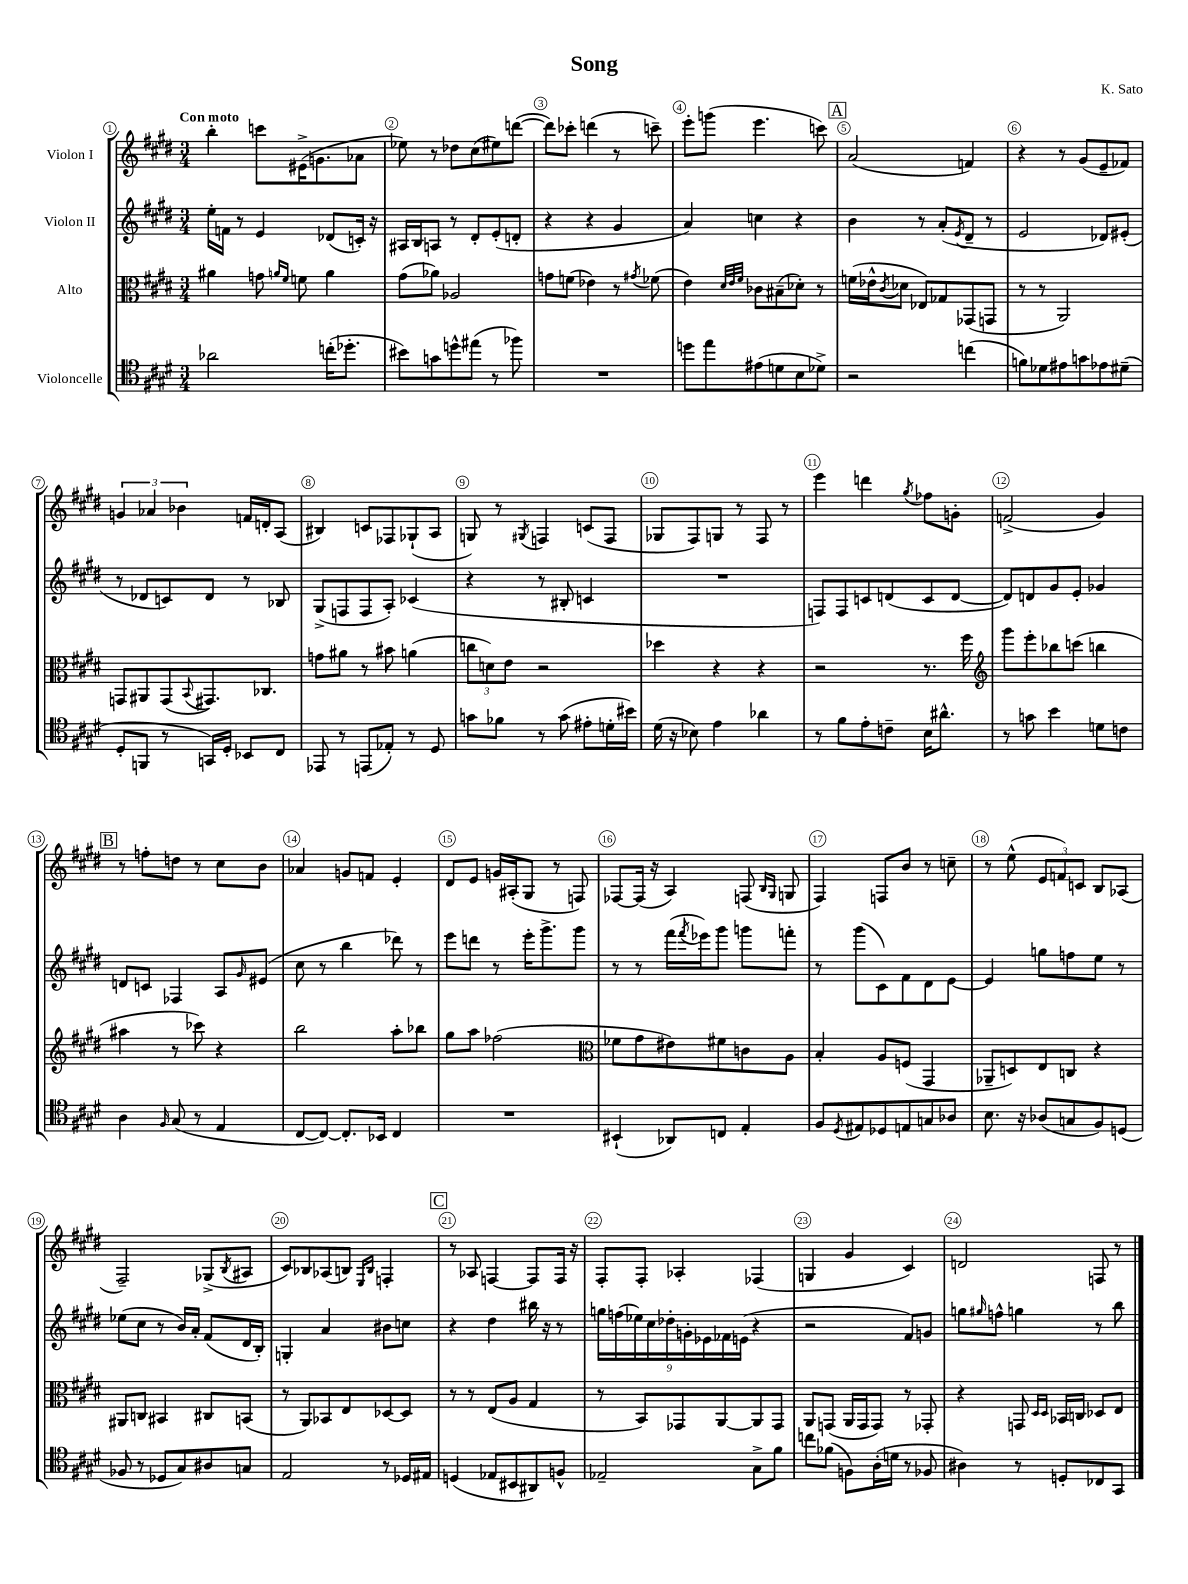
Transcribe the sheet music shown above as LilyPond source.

\header { title = "Song" composer = "K. Sato" }
<<
\new StaffGroup <<
\new Staff = "s0" \with { instrumentName = "Violon I" } {
    \clef treble \key e \major \numericTimeSignature \time 3/4 \tempo "Con moto"
    b''4-. c'''8 eis'16->( g'8. aes'8 |
    ees''8) r8 des''8 cis''8( eis''8) d'''8~( |
    d'''8) ces'''8-. d'''4( r8 c'''8--) |
    e'''8-. g'''8( e'''4. c'''8) |
    \mark \markup { \box "A" } a'2( f'4) |
    r4 r8 gis'8( e'8-- fes'8) |
    \tuplet 3/2 { g'4 aes'4 bes'4 } f'16 d'16-. a8( |
    bis4) c'8 fes8 ges8-!( a8 |
    g8) r8 \acciaccatura { gis8 } f4 c'8( f8 |
    ges8 fis8) g8 r8 fis8 r8 |
    e'''4 d'''4 \acciaccatura { gis''8 } fes''8 g'8-. |
    f'2->( gis'4) |
    \mark \markup { \box "B" } r8 f''8-. d''8 r8 cis''8 b'8 |
    aes'4 g'8 f'8 e'4-. |
    dis'8 e'8 g'16 ais16-.( gis8 r8 f8) |
    fes8~ fes16( r16 a4) f8( \grace { b16 gis16 } g8 |
    fis4) f8 b'8 r8 c''8-- |
    r8 e''8-^( \tuplet 3/2 { e'8 f'8) c'8 } b8 aes8( |
    fis2--) ges8->( \acciaccatura { b8 } ais8 |
    cis'8) bes8 aes8( b8) \grace { e16 b16 } f4-. |
    \mark \markup { \box "C" } r8 aes8 f4~ f8 f16 r16 |
    fis8-. fis8-. aes4-. fes4( |
    g4 gis'4 cis'4) |
    d'2 f8 r8 \bar "|." |
}
\new Staff = "s1" \with { instrumentName = "Violon II" } {
    \clef treble \key e \major \numericTimeSignature \time 3/4
    e''16-. f'16 r8 e'4 des'8( c'16-.) r16 |
    ais16 b16 a8 r8 dis'8-. e'8-.( d'8-. |
    r4 r4 gis'4 |
    a'4) c''4 r4 |
    \mark \markup { \box "A" } b'4 r8 a'8-.( \acciaccatura { e'8 } dis'8-- r8 |
    e'2 des'8) eis'8-.( |
    r8 des'8 c'8) des'8 r8 bes8 |
    gis8->( f8 f8 a8-.) ces'4( |
    r4 r8 bis8-. c'4 |
    R2. |
    f8) f8 c'8 d'8( c'8 d'8~ |
    d'8) d'8 gis'8 e'8-. ges'4 |
    \mark \markup { \box "B" } d'8 c'8 fes4 a8 \grace { gis'16 } eis'8( |
    cis''8 r8 b''4 des'''8) r8 |
    e'''8 d'''8 r8 e'''16-. gis'''8.-> gis'''8 |
    r8 r8 fis'''16( \acciaccatura { fis'''8 } ees'''16) gis'''8 g'''8 f'''8-. |
    r8 gis'''8( cis'8) fis'8 dis'8 e'8~ |
    e'4 g''8 f''8 e''8 r8 |
    ees''8( cis''8 r8 b'16) a'16-. fis'8( dis'16 b16-.) |
    g4-. a'4 bis'8 c''8 |
    \mark \markup { \box "C" } r4 dis''4 bis''16 r16 r8 |
    \tuplet 9/8 { g''16 f''16( ees''16) cis''16 des''16-. g'16-. ees'16 fes'16 e'16( } r4 |
    r2 fis'8) g'8 |
    g''8 \grace { gis''16 } f''8-^ g''4 r8 b''8 \bar "|." |
}
\new Staff = "s2" \with { instrumentName = "Alto" } {
    \clef alto \key e \major \numericTimeSignature \time 3/4
    ais'4 g'8 \grace { a'16 fis'16 } f'8 a'4 |
    gis'8( aes'8) aes2 |
    g'8 f'8( ees'4) r8 \acciaccatura { gis'8 } fes'8( |
    e'4) \grace { dis'32 e'32 fis'32 } ces'8 bis8--( des'8-.) r8 |
    \mark \markup { \box "A" } f'16( ees'16-^ \acciaccatura { cis'8 } des'8 ees8) ges8 ges,8( g,8 |
    r8 r8 a,2) |
    g,8 ais,8 g,8( \appoggiatura { b,8 } gis,8.) ces8. |
    g'8 ais'8 r8 bis'8 a'4( |
    \tuplet 3/2 { c''8 d'8) e'8 } r2 |
    des''4 r4 r4 |
    r2 r8. fis''16 |
    \clef treble gis'''8 e'''8-. bes''8 c'''8( b''4 |
    \mark \markup { \box "B" } ais''4 r8 ces'''8) r4 |
    b''2 a''8-. bes''8 |
    gis''8 a''8 fes''2( |
    \clef alto fes'8 gis'8 eis'8) fis'8 c'8 a8 |
    b4-. a8 f8( gis,4 |
    aes,8-- d8) e8 c8 r4 |
    ais,8 c8 bis,4 cis8 b,8( |
    r8 a,8) bes,8 e8 des8~ des8 |
    \mark \markup { \box "C" } r8 r8 e8( a8 gis4 |
    r8 b,8) ges,8 a,8~ a,8 ges,8 |
    a,8 g,8( a,16 g,16 g,8) r8 ges,8-. |
    r4 g,8 \grace { dis16 dis16 } bes,16 c16 des8 e8 \bar "|." |
}
\new Staff = "s3" \with { instrumentName = "Violoncelle" } {
    \clef tenor \key e \major \numericTimeSignature \time 3/4
    aes'2 c''16-.( des''8.-. |
    bis'8) g'8 d''8-^ eis''8( r8 fes''8) |
    R2. |
    d''8 e''8 eis'8( d'8 b8 des'8->) |
    \mark \markup { \box "A" } r2 c''4( |
    f'8) des'8 eis'8 g'8 ees'8 dis'8--( |
    dis8-. f,8 r8 g,16) dis16-. bes,8 cis8 |
    ees,8 r8 e,8( ees8-.) r8 dis8 |
    g'8 fes'8 r8 g'8( eis'8-. d'16-. bis'16) |
    dis'16( r16 bes8) e'4 aes'4 |
    r8 fis'8 e'8-. c'8-- b16 ais'8.-^ |
    r8 g'8 b'4 d'8 c'8 |
    \mark \markup { \box "B" } a4 \grace { fis16 } gis8( r8 e4 |
    cis8~ cis8~) cis8.-. bes,16 cis4 |
    R2. |
    bis,4-!( aes,8) c8 e4-. |
    fis8 \acciaccatura { dis8 } eis8 des8 e8 g8 aes8 |
    b8. r16 aes8( g8 fis8) d8( |
    fes8 r8 des8 gis8) ais8 g8 |
    e2 r8 des16 eis16 |
    \mark \markup { \box "C" } d4( ees8 bis,8 ais,8) f8-^ |
    ees2-- gis8-> fis'8 |
    c''8 fes'8( f8) a16-.( d'16 r8 fes8 |
    ais4) r8 d8-. ces8 gis,8 \bar "|." |
}
>>
>>
\layout { \context { \Score \override BarNumber.break-visibility = ##(#f #t #t) barNumberVisibility = #all-bar-numbers-visible \override BarNumber.stencil = #(make-stencil-circler 0.1 0.3 ly:text-interface::print) } }
